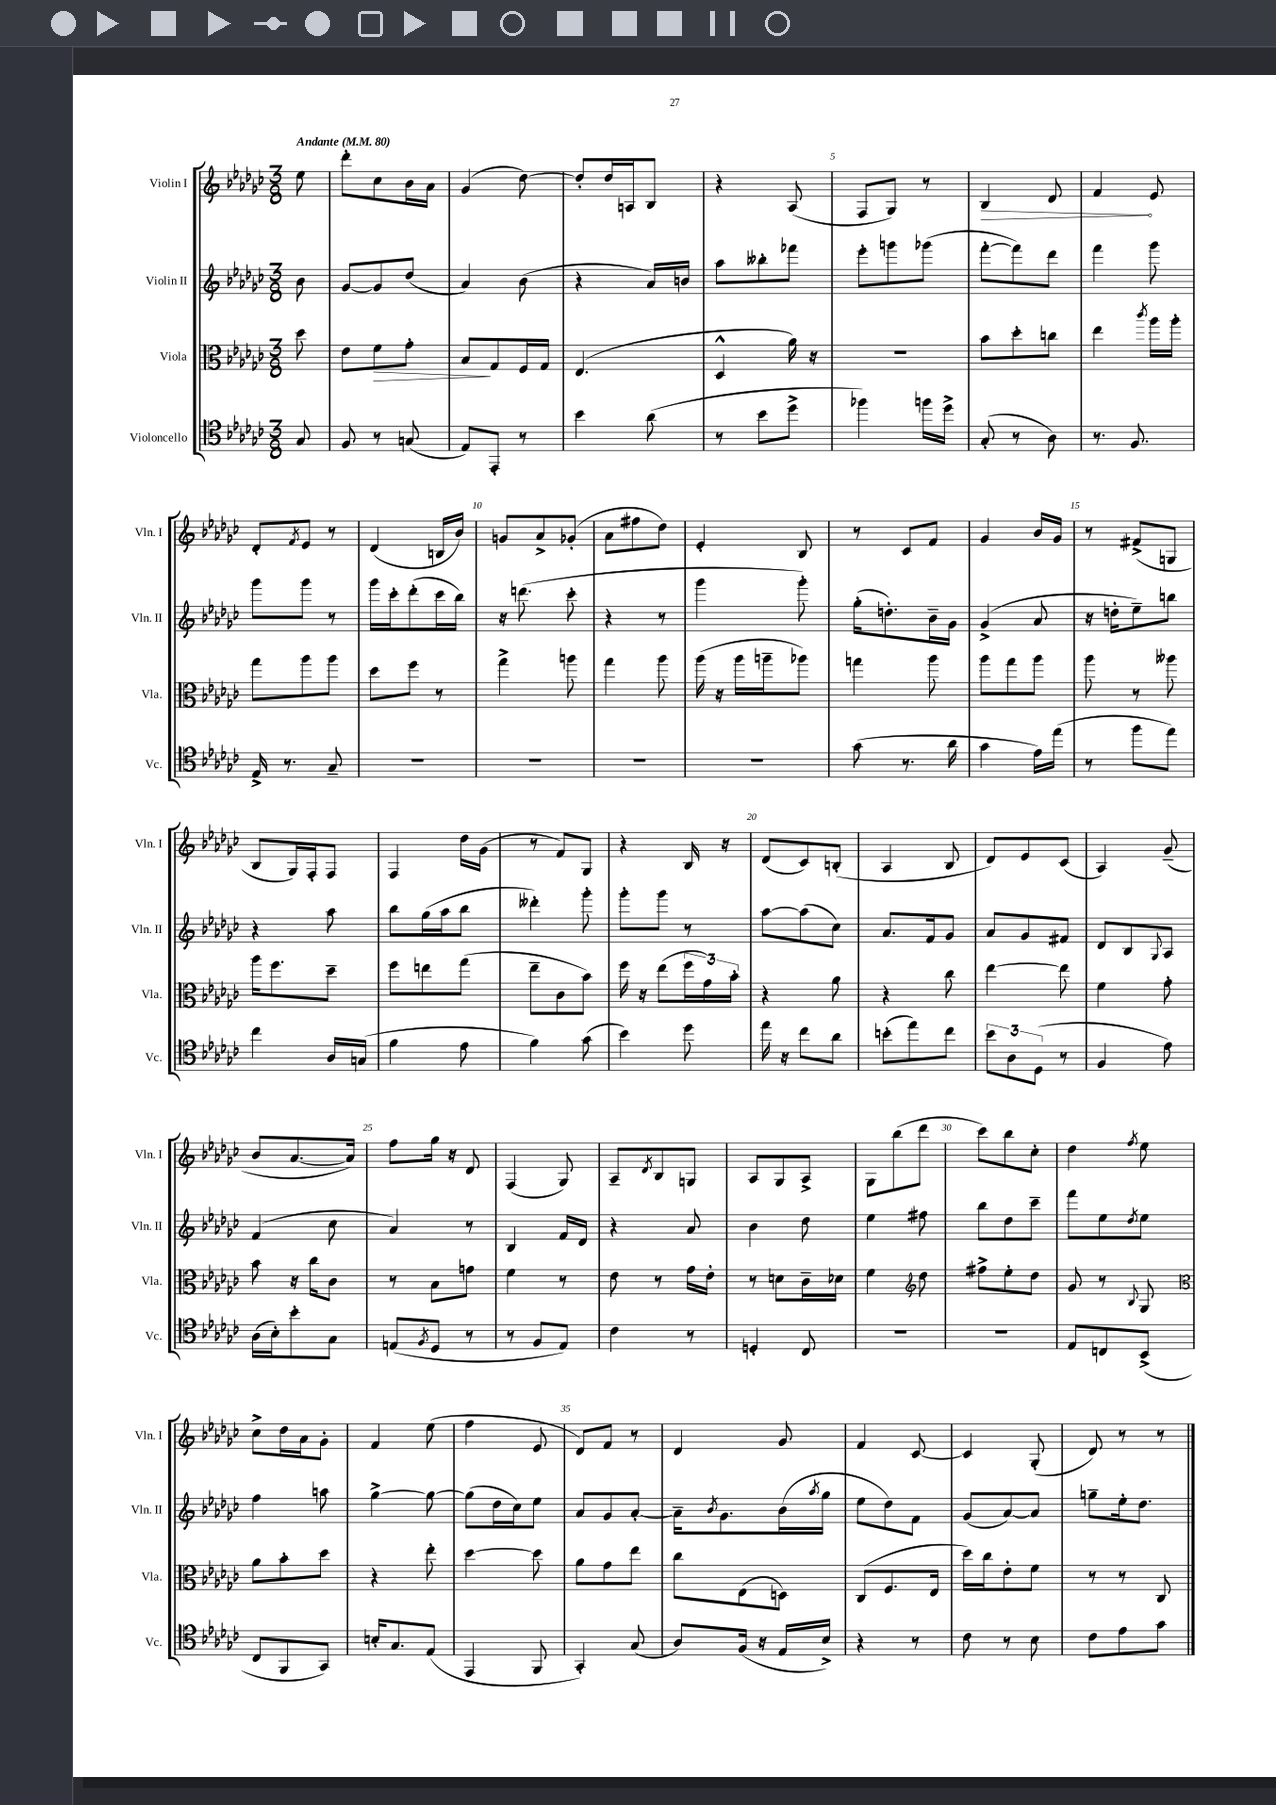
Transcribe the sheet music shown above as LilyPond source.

<<
\new StaffGroup <<
\new Staff = "s0" \with { instrumentName = "Violin I" shortInstrumentName = "Vln. I" } {
    \clef treble \key ges \major \numericTimeSignature \time 3/8 \partial 8 \tempo "Andante" 4 = 80
    ees''8 |
    des'''8-. ces''8 bes'16 aes'16 |
    ges'4( des''8~) |
    des''8-. des''16 a16 bes8 |
    r4 aes8( |
    f8 ges8) r8 |
    \once \override Hairpin.circled-tip = ##t bes4\> des'8 |
    f'4\! ees'8 |
    des'8-. \acciaccatura { f'8 } ees'8 r8 |
    des'4( b16 bes'16) |
    g'8 aes'8-> ges'8-.( |
    aes'8 fis''8 des''8) |
    ees'4-. bes8 |
    r8 ces'8 f'8 |
    ges'4 bes'16 ges'16 |
    r8 fis'8->( g8 |
    bes8 ges16) f16-. f8 |
    f4 des''16 ges'16( |
    r8 f'8) ges8 |
    r4 bes16 r16 |
    des'8( ces'8) b8-.( |
    aes4 bes8 |
    des'8) ees'8 ces'8( |
    aes4) ges'8--( |
    bes'8 aes'8.~ aes'16) |
    f''8 ges''16 r16 des'8 |
    f4( ges8) |
    aes8-- \acciaccatura { des'8 } bes8 g8 |
    aes8 ges8 aes8-> |
    ges8 bes''8( des'''8 |
    ces'''8) bes''8 ces''8-. |
    des''4 \acciaccatura { f''8 } ees''8 |
    ces''8-> des''16 aes'16 ges'8-. |
    f'4 ees''8( |
    f''4 ees'8 |
    des'8) f'8 r8 |
    des'4 ges'8 |
    f'4 ces'8~ |
    ces'4 ges8-.( |
    des'8) r8 r8 \bar "|." |
}
\new Staff = "s1" \with { instrumentName = "Violin II" shortInstrumentName = "Vln. II" } {
    \clef treble \key ges \major \numericTimeSignature \time 3/8 \partial 8
    bes'8 |
    ges'8~ ges'8 des''8( |
    aes'4) bes'8( |
    r4 aes'16) b'16 |
    aes''8 beses''8-. fes'''8 |
    ees'''8-. g'''8 ges'''8( |
    f'''8~-. f'''8) des'''8 |
    f'''4 ges'''8 |
    ges'''8 ges'''8 r8 |
    ges'''16 ces'''16-. des'''8-.( ces'''16 bes''16) |
    r16 d'''8.( ces'''8-. |
    r4 r8 |
    ges'''4 ges'''8-.) |
    ges''16-.( d''8.-.) bes'16-- ges'16 |
    ges'4->( aes'8 |
    r16 d''16-. ees''8--) b''8 |
    r4 aes''8 |
    bes''8 ges''16( aes''16 bes''8 |
    deses'''4-.) ges'''8-. |
    ges'''8-. ges'''8 r8 |
    aes''8~ aes''8( ces''8) |
    aes'8. f'16 ges'8 |
    aes'8 ges'8 fis'8 |
    des'8 bes8 \appoggiatura { ges8 } aes8 |
    f'4( ces''8 |
    aes'4) r8 |
    bes4 f'16 des'16 |
    r4 aes'8 |
    bes'4 des''8 |
    ees''4 fis''8 |
    bes''8 des''8 ces'''8-- |
    f'''8 ees''8 \acciaccatura { des''8 } ees''8 |
    f''4 a''8 |
    ges''4~-> ges''8~ |
    ges''8( des''16 ces''16) ees''8 |
    aes'8 ges'8 aes'8~-. |
    aes'16-- \acciaccatura { bes'8 } ges'8. bes'16( \acciaccatura { aes''8 } ges''16 |
    ees''8 des''8) f'8 |
    ges'8( aes'8~) aes'8 |
    g''8-- ees''16-. des''8. \bar "|." |
}
\new Staff = "s2" \with { instrumentName = "Viola" shortInstrumentName = "Vla." } {
    \clef alto \key ges \major \numericTimeSignature \time 3/8 \partial 8
    des''8 |
    ees'8 f'8\> ges'8-. |
    bes8\! ges8 f16 ges16 |
    ees4.( |
    des4-^ aes'16) r16 |
    R4. |
    bes'8 des''8-. c''8 |
    ees''4 \acciaccatura { ces'''8 } aes''16 aes''16-. |
    ges''8 aes''8 aes''8 |
    des''8 f''8 r8 |
    ges''4-> a''8 |
    ges''4 aes''8 |
    aes''16( r16 aes''16 a''16-- aes''8) |
    g''4 aes''8 |
    aes''8 ges''8 aes''8 |
    aes''8 r8 aeses''8 |
    aes''16 f''8. des''8-- |
    f''8 e''8 ges''8( |
    ees''8-- ces'8 bes'8) |
    f''16 r16 ees''8( \tuplet 3/2 { f''16 ges'16) bes'16-. } |
    r4 aes'8 |
    r4 ces''8 |
    ees''4~ ees''8 |
    f'4 ges'8-. |
    bes'8 r16 ces''16 ces'8 |
    r8 bes8 g'8 |
    f'4 r8 |
    ees'8 r8 ges'16 ees'16-. |
    r8 d'8 ces'16-- des'16 |
    f'4 \clef treble des''8 |
    fis''8-> ees''8-. des''8 |
    ges'8 r8 \appoggiatura { bes8 } ges8 |
    \clef alto aes'8 bes'8-. des''8 |
    r4 ees''8-. |
    des''4~ des''8 |
    aes'8 ges'8 ees''8 |
    ces''8 ees8( d8) |
    ces8( f8. ees16 |
    des''16) ces''16 ees'8-. f'8 |
    r8 r8 ces8 \bar "|." |
}
\new Staff = "s3" \with { instrumentName = "Violoncello" shortInstrumentName = "Vc." } {
    \clef tenor \key ges \major \numericTimeSignature \time 3/8 \partial 8
    ges8 |
    f8 r8 g8( |
    ees8) ees,8-. r8 |
    bes'4 aes'8( |
    r8 bes'8 des''8-> |
    fes''4) f''16 des''16-> |
    ges8-.( r8 aes8) |
    r8. f8. |
    ees16-> r8. ges8-- |
    R4. |
    R4. |
    R4. |
    R4. |
    ges'8( r8. aes'16 |
    ges'4 ees'16) ees''16( |
    r8 f''8 ees''8) |
    ces''4 aes16 g16( |
    f'4 ees'8 |
    f'4) ges'8( |
    bes'4) des''8 |
    ees''16 r16 ces''8 aes'8 |
    b'8-.( ees''8) ces''8 |
    \tuplet 3/2 { bes'8 aes8 des8( } r8 |
    f4 ees'8) |
    aes16( bes16-.) bes'8-. ges8 |
    e8( \acciaccatura { f8 } des8 r8 |
    r8 f8 ees8) |
    ces'4 r8 |
    d4-. ces8 |
    R4. |
    R4. |
    ees8 c8 bes,8->( |
    ces8 f,8 ges,8) |
    b16-. ges8. ees8( |
    ees,4 f,8 |
    ges,4-.) ges8( |
    aes8) f16( r16 ees16 bes16->) |
    r4 r8 |
    ces'8 r8 bes8 |
    ces'8 ees'8 ges'8 \bar "|." |
}
>>
>>
\layout { \context { \Score \override BarNumber.break-visibility = ##(#f #t #t) barNumberVisibility = #(every-nth-bar-number-visible 5) } }
